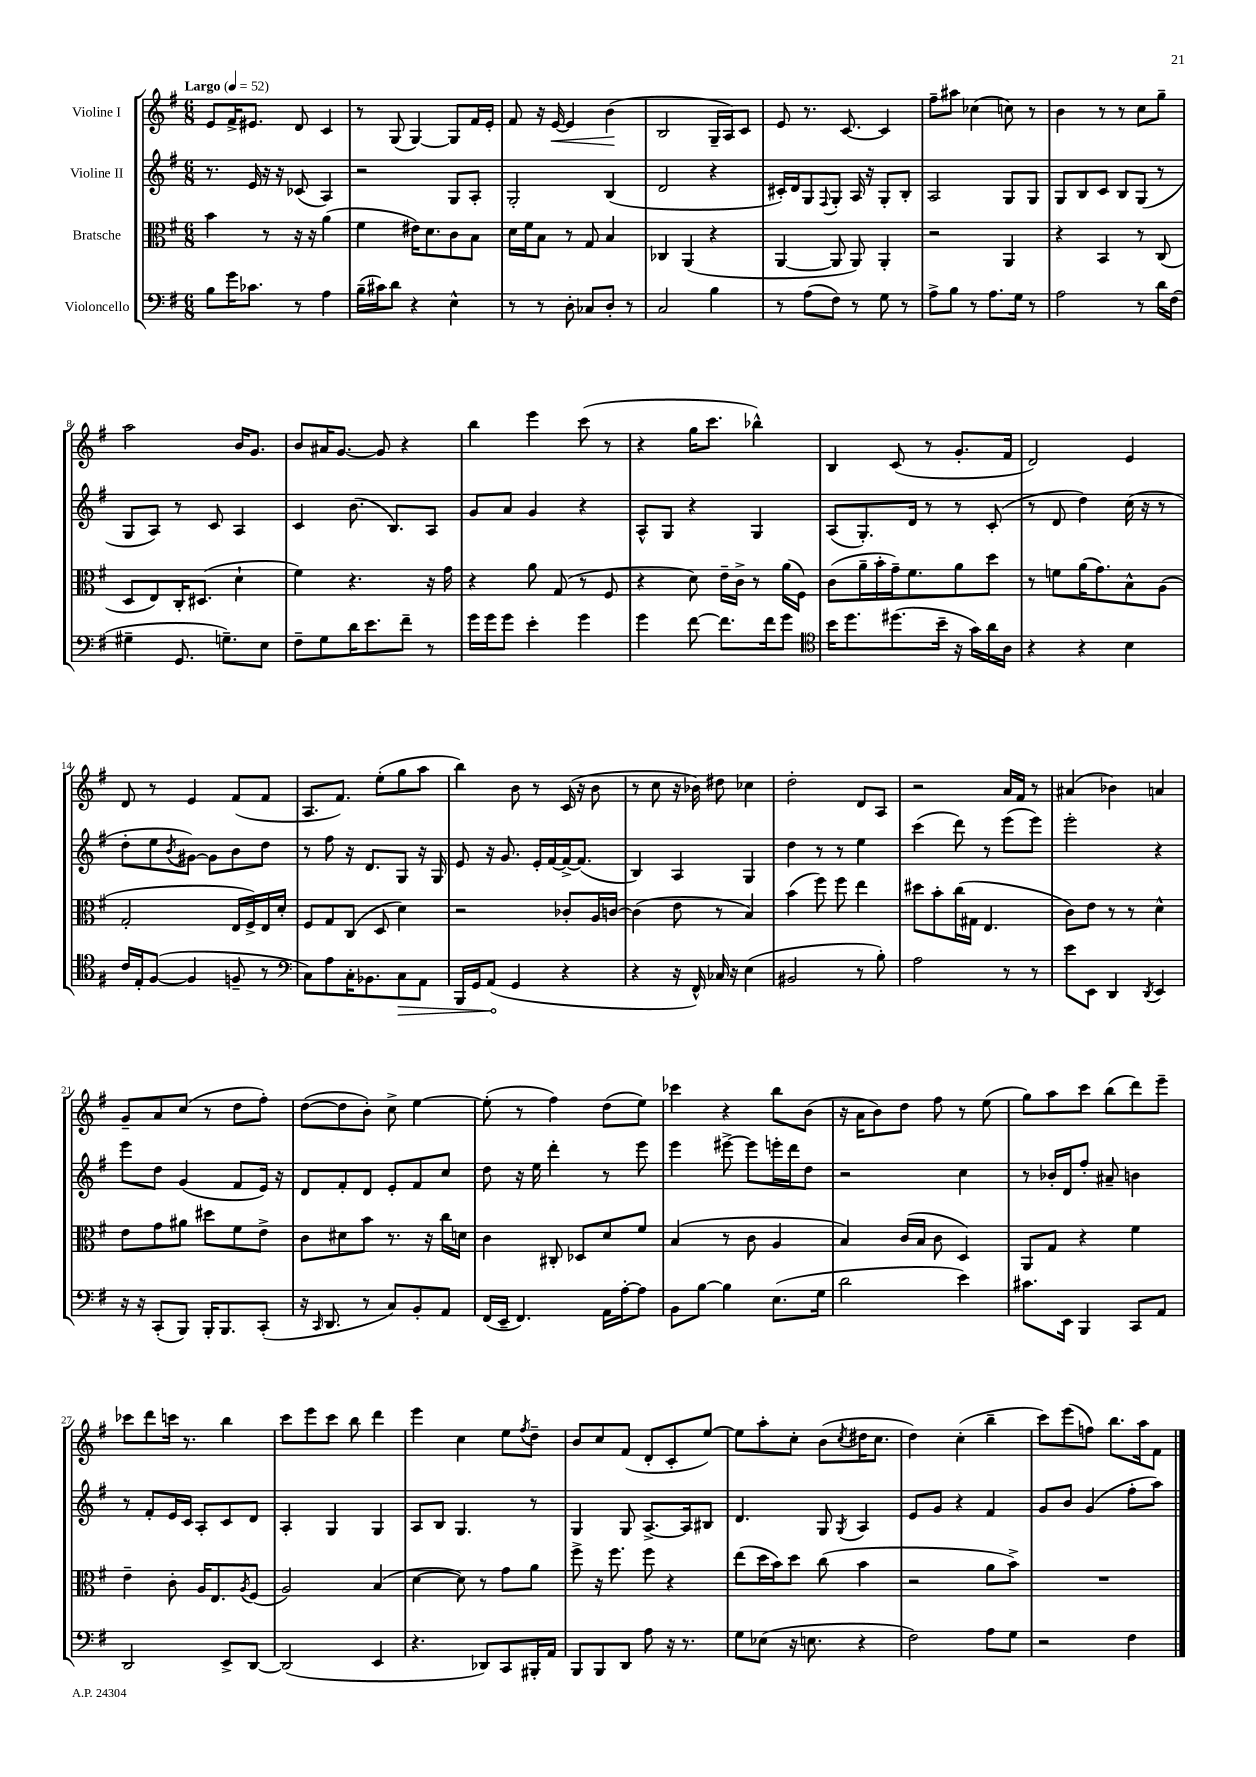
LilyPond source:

<<
\new StaffGroup <<
\new Staff = "s0" \with { instrumentName = "Violine I" } {
    \clef treble \key g \major \numericTimeSignature \time 6/8 \tempo "Largo" 4 = 52
    e'8 fis'16-> eis'8. d'8 c'4 |
    r8 g8( g4~) g8 fis'16 e'16-. |
    fis'8 r16 e'16~\< e'4 b'4\!( |
    b2 g16-- a16) c'8 |
    e'8 r8. c'8.~ c'4 |
    fis''8-- ais''8 ces''4( c''8) r8 |
    b'4 r8 r8 c''8 g''8-- |
    a''2 b'16 g'8. |
    b'8 ais'16 g'8.~ g'8 r4 |
    b''4 e'''4 c'''8( r8 |
    r4 g''16 c'''8. bes''4-^) |
    b4 c'8( r8 g'8.-. fis'16 |
    d'2) e'4 |
    d'8 r8 e'4 fis'8( fis'8 |
    a8. fis'8.) e''8-.( g''8 a''8 |
    b''4) b'8 r8 c'16( r16 b'8 |
    r8 c''8 r16 bes'16) dis''8 ces''4 |
    d''2-. d'8 a8 |
    r2 a'16 fis'16 r8 |
    ais'4( bes'4) a'4 |
    g'8-- a'8 c''8( r8 d''8 fis''8-.) |
    d''8~( d''8 b'8-.) c''8-> e''4~ |
    e''8-.( r8 fis''4) d''8( e''8) |
    ces'''4 r4 b''8 b'8( |
    r16 a'16 b'8) d''8 fis''8 r8 e''8( |
    g''8) a''8 c'''8 b''8( d'''8) e'''8-- |
    ces'''8 d'''8 c'''16 r8. b''4 |
    c'''8 e'''8 c'''8 b''8 d'''4 |
    e'''4 c''4 e''8 \acciaccatura { fis''8 } d''8-- |
    b'8 c''8 fis'8( d'8-. c'8-. e''8~) |
    e''8 a''8-. c''8-. b'8( \acciaccatura { c''8 } dis''16 c''8. |
    d''4) c''4-.( b''4-- |
    c'''8) e'''8( f''8) b''8. a''16 fis'8 \bar "|." |
}
\new Staff = "s1" \with { instrumentName = "Violine II" } {
    \clef treble \key g \major \numericTimeSignature \time 6/8
    r8. e'16 r16 r16 ces'8( a4) |
    r2 g8 a8-. |
    g2-. b4( |
    d'2 r4 |
    cis'16-.) d'16 g8 \appoggiatura { fis8 } g8-. a16 r16 g8-. b8-. |
    a2 g8 g8 |
    g8 b8 c'8 b8 g8( r8 |
    g8 a8) r8 c'8 a4 |
    c'4 b'8.( b8.) a8 |
    g'8 a'8 g'4 r4 |
    a8-^ g8 r4 g4 |
    a8( g8.-.) d'16 r8 r8 c'8-.( |
    r8 d'8 d''4) c''16( r16 r8 |
    d''8-. e''8 \acciaccatura { b'8 } gis'8~) gis'8 b'8 d''8 |
    r8 fis''8 r16 d'8. g8 r16 g16 |
    e'8 r16 g'8. e'16-. fis'16~ fis'16~-> fis'8.( |
    b4) a4 g4 |
    d''4 r8 r8 e''4 |
    c'''4( d'''8) r8 e'''8( e'''8) |
    e'''2-. r4 |
    e'''8 d''8 g'4( fis'8 e'16) r16 |
    d'8 fis'8-. d'8 e'8-. fis'8 c''8 |
    d''8 r16 e''16 d'''4-. r8 e'''8 |
    e'''4 eis'''8~-> eis'''8 e'''16-. d'''16 d''8 |
    r2 c''4 |
    r8 bes'16-. d'16 fis''8-. ais'8-- b'4 |
    r8 fis'8-. e'16 c'16 a8-. c'8 d'8 |
    a4-. g4 g4 |
    a8 b8 g4. r8 |
    g4 g8 a8.~-> a16 bis8 |
    d'4. g8 \acciaccatura { g8 } a4 |
    e'8 g'8 r4 fis'4 |
    g'8 b'8 g'4( fis''8-. a''8) \bar "|." |
}
\new Staff = "s2" \with { instrumentName = "Bratsche" } {
    \clef alto \key g \major \numericTimeSignature \time 6/8
    b'4 r8 r16 r16 a'4( |
    fis'4 eis'16) d'8. c'8 b8 |
    d'16 fis'16 b8 r8 g8 b4 |
    ces4 a,4( r4 |
    a,4~ a,8 a,8) a,4-. |
    r2 a,4 |
    r4 b,4 r8 c8( |
    d8 e8) c16-. dis8.( d'4-! |
    fis'4) r4. r16 g'16 |
    r4 a'8 g8( r8 fis8 |
    r4 d'8) e'16-- c'16-> r8 a'16( fis16) |
    c'8( a'16-- b'16-. g'16--) fis'8. a'8 d''8 |
    r8 f'8 a'16( g'8.) b8-^ a8( |
    g2-. e16 fis16->) e16 d'16-. |
    fis8 g8 c8( d8 d'4) |
    r2 ces'8-. a16 c'16~ |
    c'4( e'8 r8 b4) |
    b'4( fis''8) fis''8 e''4 |
    dis''8 b'8-. c''16( gis16 e4. |
    c'8) e'8 r8 r8 d'4-^ |
    e'8 g'8 ais'8 dis''8 fis'8 e'8-> |
    c'8 dis'8 b'8 r8. r16 c''16 d'16 |
    c'4 cis8-. des8 d'8 fis'8 |
    b4( r8 c'8 a4 |
    b4) c'16( b16 c'8 d4) |
    a,8 g8 r4 fis'4 |
    e'4-- c'8-. a16 e8. \acciaccatura { a8 } fis8( |
    a2) b4( |
    d'4~ d'8) r8 g'8 a'8 |
    fis''8-> r16 fis''8. fis''8 r4 |
    e''8( d''16 b'16) d''8 c''8( b'4 |
    r2 a'8 b'8->) |
    R2. \bar "|." |
}
\new Staff = "s3" \with { instrumentName = "Violoncello" } {
    \clef bass \key g \major \numericTimeSignature \time 6/8
    b8 g'16 ces'8. r8 a4 |
    b16--( cis'16) d'8 r4 e4-^ |
    r8 r8 d8-. ces8 d8-. r8 |
    c2 b4 |
    r8 a8( fis8) r8 g8 r8 |
    a8-> b8 r8 a8. g16 r8 |
    a2 r8 d'16 fis16( |
    gis4-- g,8. g8.--) e8 |
    fis8-- g8 d'16 e'8. fis'8-- r8 |
    g'16 g'16 g'8 e'4-. g'4 |
    g'4 fis'8~ fis'8. fis'16 g'8 |
    \clef tenor b'16 d''8. dis''8.( b'16-- r16 g'16) a'16 a16 |
    r4 r4 b4 |
    c'16 e16-. fis8~( fis4 f8-- r8 |
    \clef bass c8) a8 c16-. bes,8. \once \override Hairpin.circled-tip = ##t c8\> a,8 |
    b,,16 g,16 a,8\!( g,4 r4 |
    r4 r16 fis,16-^) ces16 r16 e4( |
    bis,2 r8 b8-.) |
    a2 r8 r8 |
    e'8 e,8 d,4 \acciaccatura { d,8 } e,4 |
    r16 r16 c,8-.( b,,8) b,,16-. b,,8. c,8-.( |
    r16 \grace { c,16 } d,8. r8 c8) b,8-. a,8 |
    fis,16( e,16-- fis,4.) a,16 a16~-. a8 |
    b,8 b8~ b4 e8.( g16 |
    d'2 e'4) |
    cis'8. e,16 b,,4 c,8 a,8 |
    d,2 e,8-> d,8~ |
    d,2( e,4 |
    r4. des,8) c,8 bis,,16-. a,16 |
    b,,8 b,,8 d,8 a8 r16 r8. |
    g8 ees8( r16 e8. r4 |
    fis2) a8 g8 |
    r2 fis4 \bar "|." |
}
>>
>>
